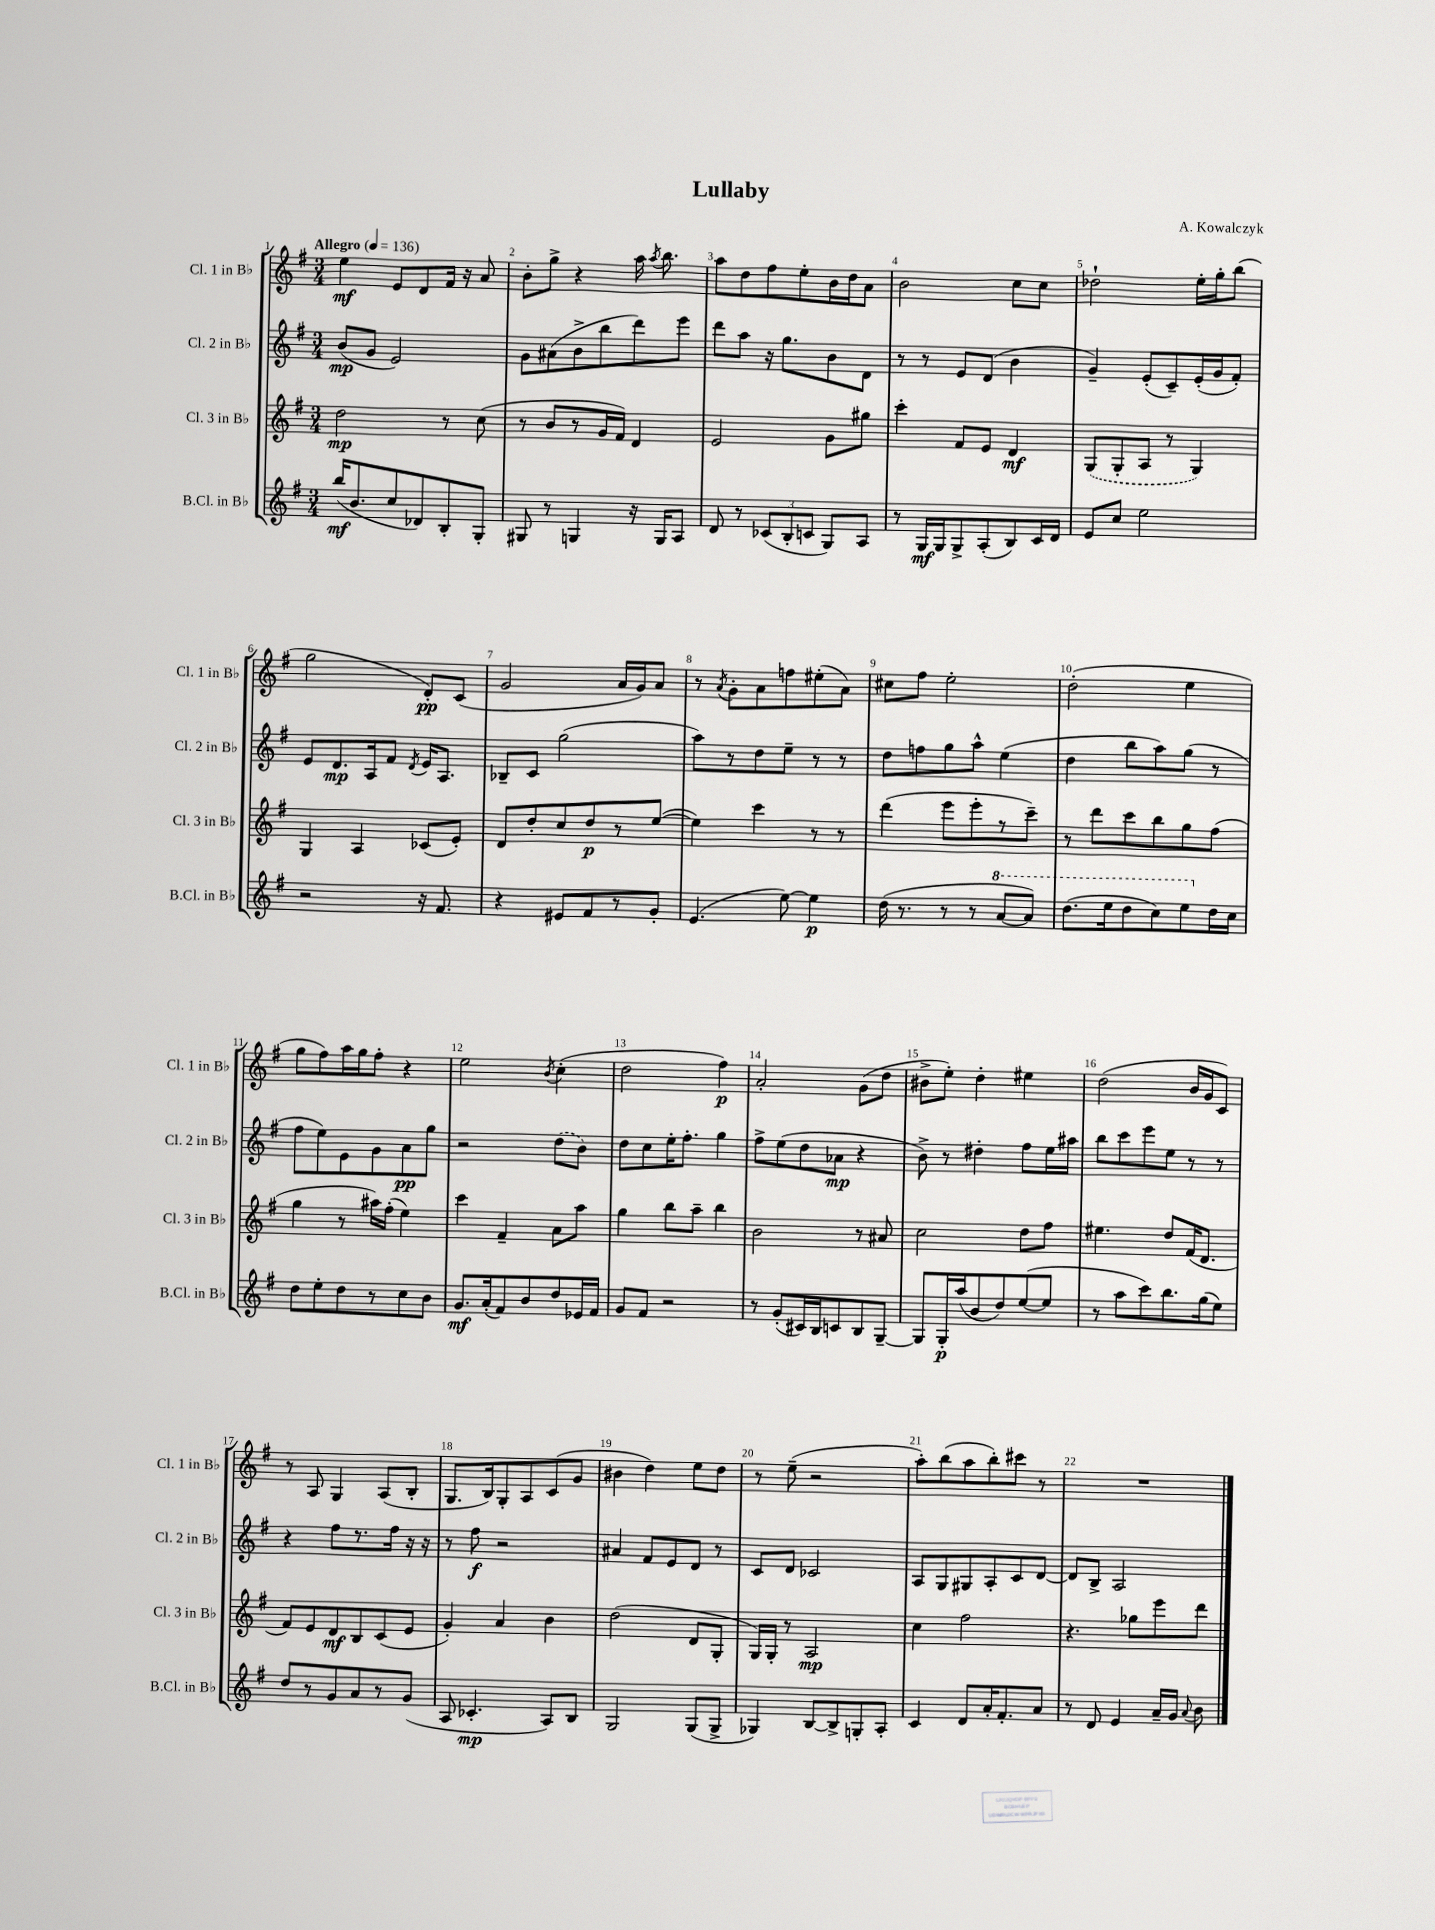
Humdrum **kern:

**kern	**kern	**kern	**kern
*staff4	*staff3	*staff2	*staff1
*clefG2	*clefG2	*clefG2	*clefG2
*k[f#]	*k[f#]	*k[f#]	*k[f#]
*M3/4	*M3/4	*M3/4	*M3/4
*MM136	*MM136	*MM136	*MM136
(16bb/LK	2dd\	(8b/L	4ee\
8.b/	.	.	.
.	.	8g/J	.
8cc/	.	2e/)	8e/L
8d-/)	.	.	8d/
8B'/	8r	.	16f#/Jk
.	.	.	16r
8G'/J	(8cc\	.	8a/
=	=	=	=
8G#/	8r	8g\L	8b'\L
8r	8b/L	(8a#\	8gg^\J
4G/	8r	8b^\	4r
.	16g/L	8bb\	.
.	16f#/JJ)	.	.
16r	4d/	8ddd\)	16aa\
.	.	.	8qaa/
16G/LK	.	.	8.bb\
8A/J	.	8eee\J	.
=	=	=	=
8d/	2e/	8ddd\L	8aa\L
8r	.	8aa\J	8dd\
(12c-/L	.	16r	8ff#\
.	.	8.gg\L	.
12B'/	.	.	.
.	.	.	8ee'\
12c/J	.	.	.
8G/L)	8g\L	8b\	16b\L
.	.	.	16dd\J
8A/J	8gg#\J	8d\J	8a\J
=	=	=	=
8r	4ccc'\	8r	2b\
16G/LL	.	8r	.
16G/J	.	.	.
8G^/	8f#/L	8e/L	.
(8A'/	8e/J	(8d/J	.
8B/)	4d/	4b\	8cc\L
16c/L	.	.	8cc\J
16d/JJ	.	.	.
=	=	=	=
8e/L	(8G/L	4g~/)	2dd-`\
8cc/J	8G'/	.	.
2ee\	8A/J	(8e'/L	.
.	8r	8c~/)	.
.	4G/)	(16e'/L	16ee'\LL
.	.	16g/J	16gg'\J
.	.	8f#'/J)	(8bb\J
=	=	=	=
2r	4G/	8e/L	2gg\
.	.	8.d/	.
.	4A/	.	.
.	.	16A/k	.
.	.	8f#/J	.
.	.	8qd/	.
16r	(8c-/L	16e/LK	8d'/L)
8.f#/	.	8.A/J	.
.	8e'/J)	.	(8c/J
=	=	=	=
4r	8d/L	8B-~/L	2g/
.	8dd'/	8c/J	.
8e#/L	8cc/	(2gg\	.
8f#/	8dd/	.	.
8r	8r	.	16a/LL
.	.	.	16g/J)
8g'/J	([8ee/J	.	8a/J
=	=	=	=
(4.e/	4ee\])	8aa\L)	8r
.	.	.	8qa/
.	.	8r	8g'\L
.	4ccc\	8dd\	8a\
[8ee\)	.	8ee~\J	8ff\
4ee\]	8r	8r	(8ee#'\
.	8r	8r	8a\J)
=	=	=	=
(16dd\	(4ddd\	8dd\L	8cc#\L
8.r	.	.	.
.	.	8ff\	8ff#\J
8r	8eee\L	8gg\	2ee'\
8r	8eee'\	8aa^^\J	.
[8aa/L	8r	(4ee\	.
8aa/]J)	8ccc~\J)	.	.
=	=	=	=
(8.ddd\L	8r	4dd\	(2dd'\
.	8ddd\L	.	.
16eee\k	.	.	.
8ddd\	8ccc\	8bb\L	.
8ccc\)	8bb\	8aa\)	.
8eee\	8gg\	(8gg\J	4ee\
16dd\L	(8ff#\J	8r	.
16cc\JJ	.	.	.
=	=	=	=
8dd\L	4gg\	8ff#\L	8gg\L
8ee'\	.	8ee\)	8ff#\)
8dd\	8r	8e\	16aa\L
.	.	.	16gg\J
8r	16aa#\LL)	8g\	8ff#'\J
.	(16ff#'\JJ	.	.
8cc\	4ee\)	8a\	4r
8b\J	.	8gg\J	.
=	=	=	=
8.g/L	4ccc\	2r	2ee\
(16a'/k	.	.	.
8f#/)	4f#~/	.	.
8b/	.	.	.
.	.	.	8qb/
8dd/	8a\L	(8dd\L	(4cc'\
16e-/L	8aa\J	8b\J)	.
16f#/JJ	.	.	.
=	=	=	=
8g/L	4gg\	8dd\L	2dd\
8f#/J	.	8cc\	.
2r	8bb\L	16ee'\K	.
.	.	8.ff#'\J	.
.	8aa~\J	.	.
.	4bb\	4gg\	4ff#\)
=	=	=	=
8r	2b\	8ff#^\L	2a'/
(8g'/L	.	(8ee\	.
16c#/L)	.	8dd\	.
16B/J	.	.	.
8c/	.	8a-\J	.
8B/	8r	4r	(8g\L
[8G~/J	8a#/	.	8dd\J
=	=	=	=
8G/]L	2cc\	8b^\)	8b#^\L
16G'/L	.	8r	8ee'\J)
(16aa/J	.	.	.
8b/	.	4dd#'\	4dd'\
8dd/)	.	.	.
([8ee/	8dd\L	8ff#\L	4ee#\
8ee/]J	8ff#\J	16ee\L	.
.	.	16aa#\JJ	.
=	=	=	=
8r	4.ee#\	8bb\L	(2dd\
8aa\L	.	8ccc\	.
8ccc\)	.	8eee\	.
8.bb\	8dd/L	8ee\J	.
.	(16f#/K	8r	16b/LL
(16gg\k	8.d/J	.	16g/J
8ee\J)	.	8r	8c/J)
=	=	=	=
8dd/L	8f#/L)	4r	8r
8r	8e/	.	8A/
8g/	8d/	8ff#\L	4G/
8a/	8B/	8.r	.
8r	(8c/	.	(8A/L
.	.	16ff#\Jk	.
(8g/J	8e/J	16r	8B'/J
.	.	16r	.
=	=	=	=
8A/	4g'/)	8r	8.G/L
4.c-'/	.	8ff#\	.
.	.	.	16B/k)
.	4a/	2r	8G'/
.	.	.	8A/
8A/L)	4b\	.	(8c/
8B/J	.	.	8g/J
=	=	=	=
2G/	(2dd\	4a#/	4b#\
.	.	8f#/L	4dd\)
.	.	8e/	.
(8G/L	8d/L	8d/J	8ee\L
8G^/J	8G'/J	8r	8dd\J
=	=	=	=
4G-/)	16G/LL)	8c/L	8r
.	16G'/JJ	.	.
.	8r	8d/J	(8ee~\
[8B/L	2A/	2c-/	2r
8B^/]	.	.	.
8G'/	.	.	.
8A'/J	.	.	.
=	=	=	=
4c/	4cc\	8A/L	8aa'\L)
.	.	8G/	(8bb\
8d/L	2ff#\	8G#/	8aa\
16a'/K	.	8A'/	8bb'\)
8.f#'/	.	.	.
.	.	8c/	8ccc#\J
8a/J	.	[8d/J	8r
=	=	=	=
8r	4.r	8d/]L	2.r
8d/	.	8B^/J	.
4e/	.	2A/	.
.	8gg-\L	.	.
16a~/LL	8eee\	.	.
16g/JJ	.	.	.
8qqa/	.	.	.
8b\	8ddd\J	.	.
==	==	==	==
*-	*-	*-	*-
